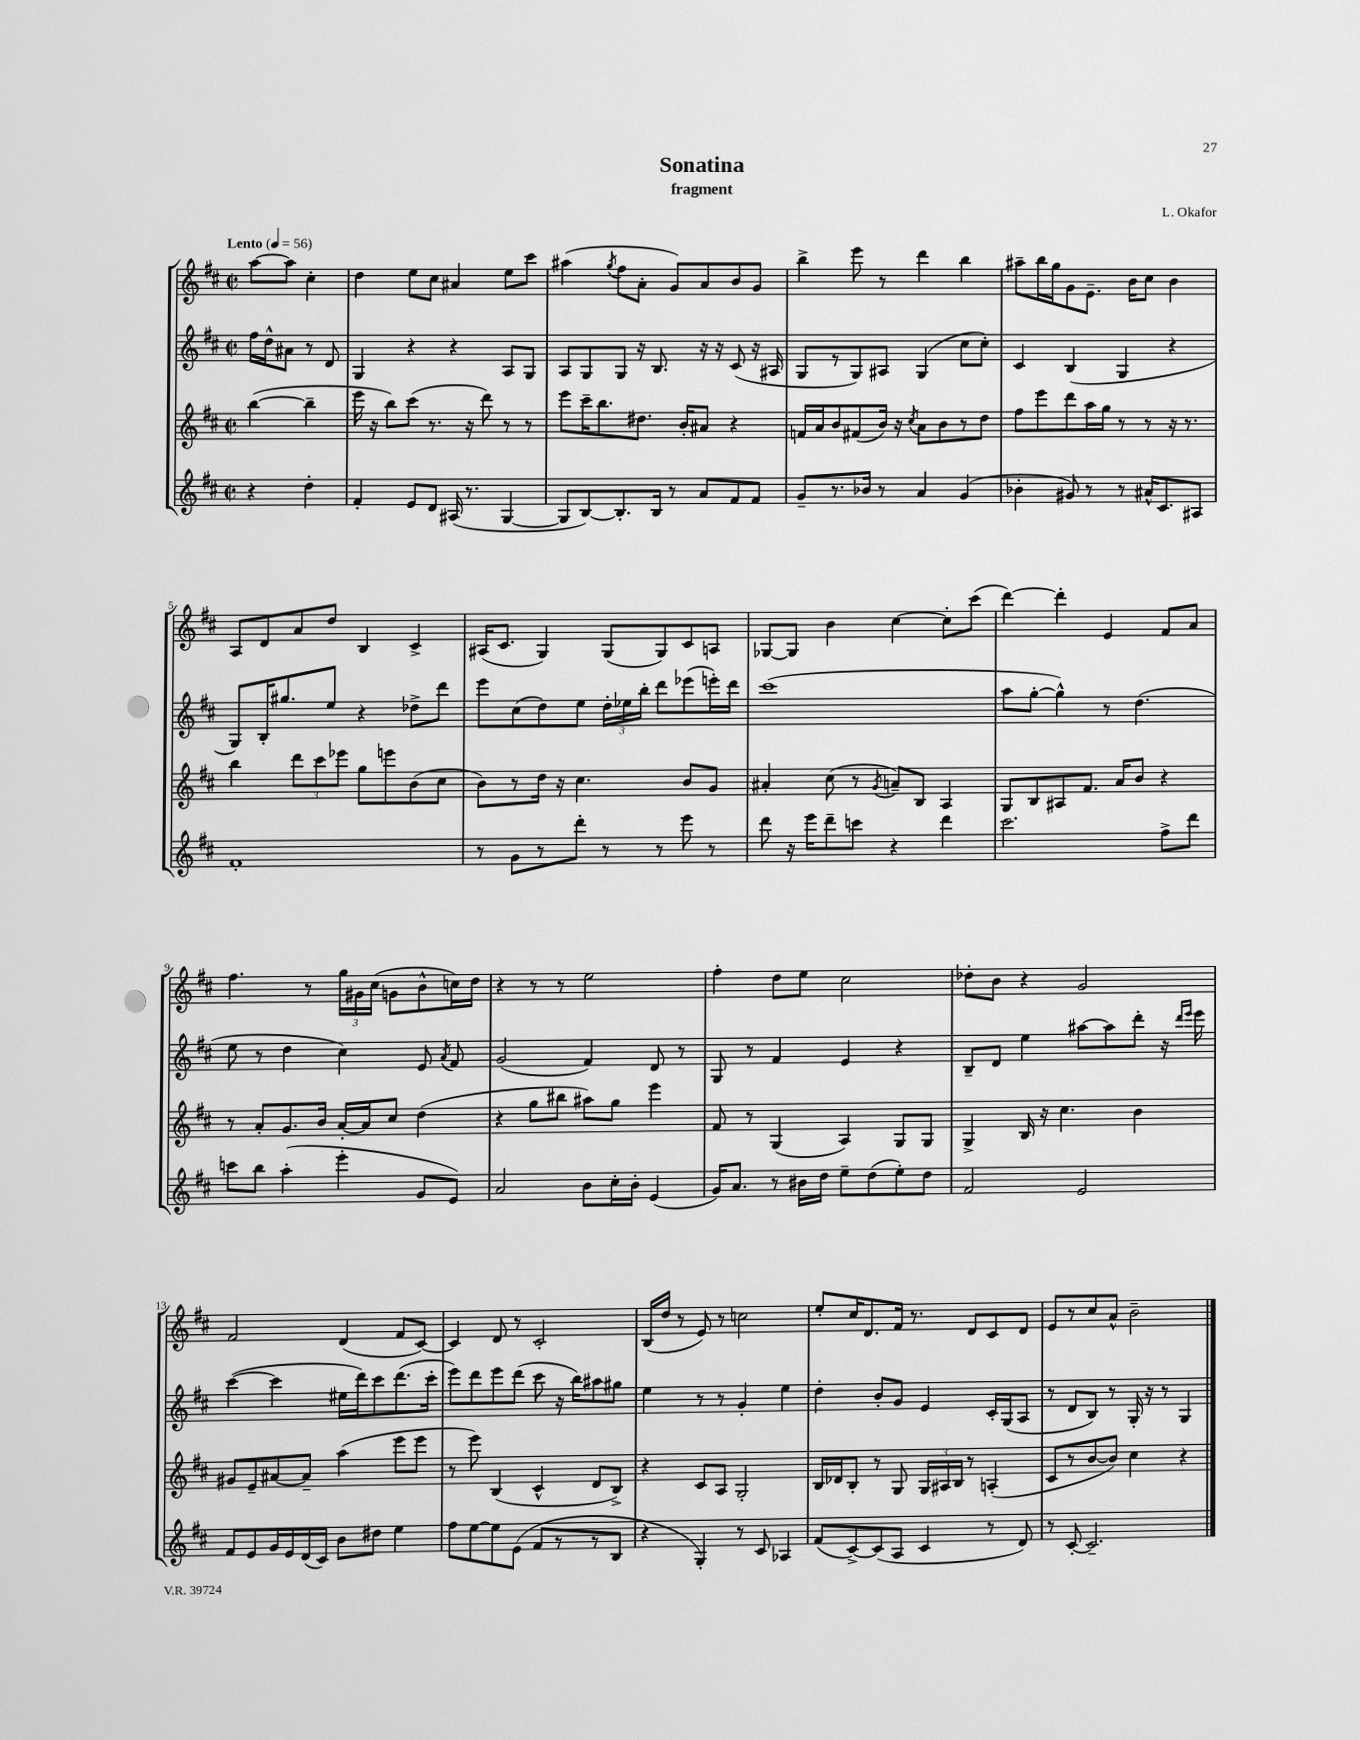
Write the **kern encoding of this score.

**kern	**kern	**kern	**kern
*part4	*part3	*part2	*part1
*staff4	*staff3	*staff2	*staff1
*clefG2	*clefG2	*clefG2	*clefG2
*k[f#c#]	*k[f#c#]	*k[f#c#]	*k[f#c#]
*M2/2	*M2/2	*M2/2	*M2/2
*met(c|)	*met(c|)	*met(c|)	*met(c|)
*MM56	*MM56	*MM56	*MM56
=	=	=	=
!	!	!	!LO:TX:a:B:t=Lento
4r	([4bb\	16ff#\LL	[8aa\L
.	.	16dd^^\J	.
.	.	8a#X\J	8aa\J]
4dd'\	4bb~\]	8r	4cc#'\
.	.	8d/	.
=1	=1	=1	=1
4f#'/	16eee\	4G/	4dd\
.	16r	.	.
.	8bb\L)	.	.
8e/L	(8ccc#\J	4r	8ee\L
8d/J	8.r	.	8cc#\J
(16A#X/	.	4r	4a#X/
8.r	16r	.	.
.	8ddd\)	.	.
[4G/	8r	8A/L	8ee\L
.	8r	8G/J	8ccc#\J
=2	=2	=2	=2
8G/L]	8eee\L	8A/L	(4aa#X\
[8B/)	16ccc#~\K	8G/	.
.	8.bb\	.	.
.	.	.	8qgg/
8.B'/]	.	8G/J	8ff#\L
.	8.dd#X\J	16r	8a'\J
16B/Jk	.	8.B/	.
8r	.	.	8g/L)
.	16b'/KL	.	.
8a/L	8a#X/J	16r	8a/
.	.	16r	.
8f#/	4r	(8c#/	8b/
8f#/J	.	16r	8g/J
.	.	16A#X/	.
=3	=3	=3	=3
8g~/L	16fn/LL	8G/L	4bb^\
.	16a/J	.	.
8.r	8b/	8r	.
.	(8f#X/	8G/)	8eee\
16b-X/Jk	.	.	.
8r	16b/Jk)	8A#X/J	8r
.	16r	.	.
.	8qcc#/	.	.
4a/	8a\L	(4G/	4ddd\
.	8b\	.	.
(4g/	8r	8cc#\L	4bb\
.	8dd\J	8cc#'\J)	.
=4	=4	=4	=4
4b-X'\	8ff#\L	4c#/	8aa#X~\L
.	8eee\	.	16bb\L
.	.	.	16gg\J
8g#X/)	8ddd\	(4B/	8g\
8r	16aa\L	.	8.e~\J
.	16gg\JJ	.	.
8r	8r	4G/	.
.	.	.	16b\KL
16a#X^^/KL	8r	.	8cc#\J
8.c#/	.	.	.
.	16r	4r	4b\
.	8.r	.	.
8A#X/J	.	.	.
!!LO:LB:g=z
=5	=5	=5	=5
1f#'	4bb\	8G/L)	8A/L
.	.	16B'/K	8d/
.	.	8.gg#X/	.
.	12ddd\L	.	8a/
.	12ccc#\	.	.
.	.	8ee/J	8dd/J
.	12eee-X\J	.	.
.	8gg\L	4r	4B/
.	8eeen\	.	.
.	(8b\	8dd-X^\L	4c#^/
.	8cc#\J	8ddd\J	.
=6	=6	=6	=6
8r	8b\L)	8eee\L	(16A#X/KL
.	.	.	8.c#/J
8g\L	8r	(8cc#\	.
8r	16dd\Jk	8dd\)	4G/)
.	16r	.	.
8ddd'\J	4.cc#\	8ee\J	.
8r	.	24dd'\LL	(8G/L
.	.	24ee-X\	.
.	.	24bb'\JJ	.
8r	.	8ddd\L	8G/)
8eee\	8b/L	(8eee-X\	8c#/
8r	8g/J	16eeen'\L)	8An/J
.	.	16ddd\JJ	.
=7	=7	=7	=7
8ddd\	4a#X'/	(1ccc#	[8G-X/L
16r	.	.	8G-/J]
16eee\KL	.	.	.
8ddd~\	(8cc#\	.	4b\
8cccn\J	8r	.	.
.	8qg/	.	.
4r	8an~/L)	.	[4cc#\
.	8B/J	.	.
4ddd\	4A/	.	8cc#'\L]
.	.	.	(8ccc#\J
=8	=8	=8	=8
2.ccc#\	8G/L	8aa\L	[4ddd\)
.	8B/	[8gg'\J	.
.	8A#X/	4gg^^\])	4ddd'\]
.	8.f#/J	.	.
.	.	8r	4e/
.	16a/KL	.	.
.	8b/J	(4.dd\	.
8ff#^\L	4r	.	8f#/L
8ddd\J	.	.	8a/J
!!LO:LB:g=z
=9	=9	=9	=9
8cccn\L	8r	8ee\	4.ff#\
8bb\J	8a'/L	8r	.
(4aa'\	8.g/	4dd\	.
.	.	.	8r
.	16b/Jk	.	.
4eee'\	[16a'/LL	4cc#\)	24gg\LL
.	.	.	24g#X\
.	16a/J]	.	.
.	.	.	(24cc#\JJ
.	8cc#/J	.	8gn\L
8g/L	(4dd\	8e/	8b^^\
.	.	8qa/	.
8e/J)	.	8f#/	16ccn\L)
.	.	.	16dd\JJ
=10	=10	=10	=10
2a/	4r	(2g/	4r
.	8gg\L	.	8r
.	8bb#X\J	.	8r
8b\L	8aa#X\L)	4f#/)	2ee\
16cc#'\L	8gg\J	.	.
16b'\JJ	.	.	.
(4e/	4eee\	8d/	.
.	.	8r	.
=11	=11	=11	=11
16g/KL)	8f#/	8G/	4ff#'\
8.a/J	.	.	.
.	8r	8r	.
8r	(4G/	4f#/	8dd\L
16b#X\LL	.	.	8ee\J
16dd\JJ	.	.	.
8ee~\L	4A/)	4e/	2cc#\
(8dd\	.	.	.
8ee'\)	8G/L	4r	.
8dd\J	8G/J	.	.
=12	=12	=12	=12
2f#/	4G^/	8B~/L	8dd-X'\L
.	.	8d/J	8b\J
.	16B/	4ee\	4r
.	16r	.	.
.	4.cc#\	.	.
2e/	.	[8aa#X\L	2g/
.	.	8aa#\]	.
.	4b\	8ddd'\J	.
.	.	16r	.
.	.	16qqddd/LL	.
.	.	16qqeee/JJ	.
.	.	16eee\	.
!!LO:LB:g=z
=13	=13	=13	=13
8f#/L	8g#X/L	([4ccc#\	2f#/
8e/	8e~/	.	.
16g/L	[8a#X/	4ccc#\]	.
16e/	.	.	.
(16d/	8a#~/J]	.	.
16c#/JJ)	.	.	.
8b\L	(4aa\	16ee#X\LL	(4d/
.	.	16ddd\J)	.
8dd#X\J	.	8ccc#\	.
4ee\	8eee\L	(8.ddd\	8f#/L
.	8eee\J	.	[8c#/J)
.	.	16ccc#'\Jk	.
=14	=14	=14	=14
8ff#\L	8r	8eee\L)	4c#/]
[8ee\	8eee\)	8ddd\	.
8ee\]	(4B/	8eee\	8d/
(8e\J	.	(8ddd\J	8r
8f#/L	4c#^^/	8ccc#\	2c#'/
8r	.	16r	.
.	.	16bb\KL)	.
8r	8d/L	8aa#X\	.
8B/J	8B^/J)	8gg#X\J	.
=15	=15	=15	=15
4r	4r	4ee\	(16B/LL
.	.	.	16dd/JJ
.	.	.	8r
4G'/)	8c#/L	8r	8e/)
.	8A/J	8r	8r
8r	2G'/	4g'/	2ccn\
8c#/	.	.	.
4A-X/	.	4ee\	.
=16	=16	=16	=16
(8f#/L	16B/LL	4dd'\	8ee'/L
.	16d-X/J	.	.
[8c#^/)	8B'/J	.	16cc#/K
.	.	.	8.d/
(8c#/]	8r	8b'/L	.
8A/J	8G/	8g/J	16f#/Jk
.	.	.	8.r
4c#/	24G/LL	4e/	.
.	24A#X/	.	.
.	24B/JJ	.	.
.	8r	.	8d/L
8r	(4An'/	16c#'/LL	8c#/
.	.	(16G/J	.
8d/)	.	8A/J	8d/J
=17	=17	=17	=17
8r	8c#/L	8r	8e/L
[8c#'/	8r	8d/L	8r
2.c#~/]	[8b/	8B/J)	8cc#/
.	8b/J])	8r	8a^^/J
.	4cc#\	16G'/	2b~\
.	.	16r	.
.	.	8r	.
.	4r	4G/	.
==	==	==	==
*-	*-	*-	*-
